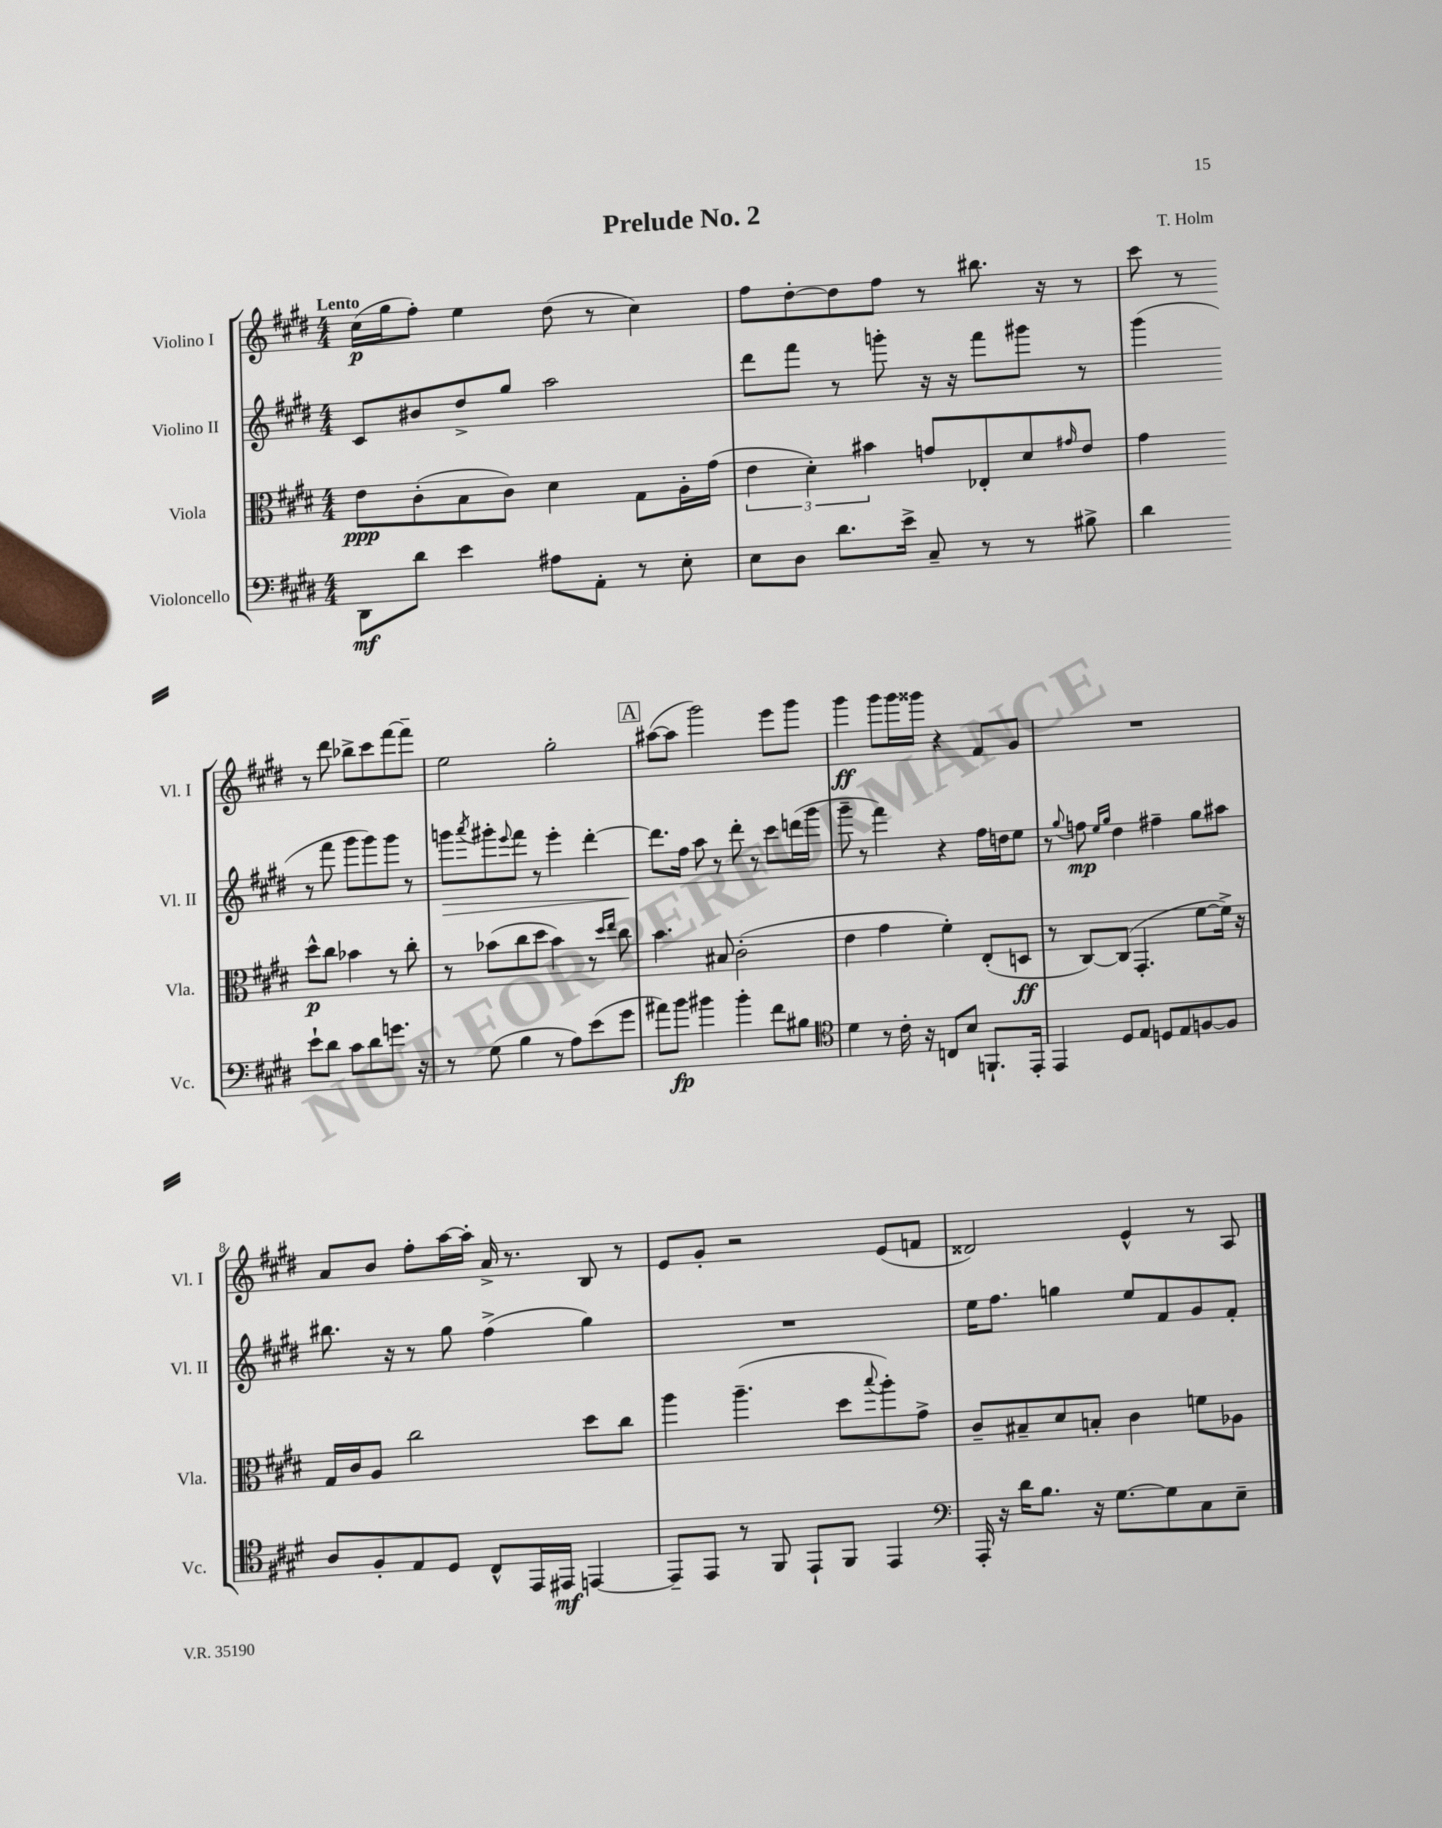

**kern	**kern	**kern	**kern
*staff4	*staff3	*staff2	*staff1
*clefF4	*clefC3	*clefG2	*clefG2
*k[f#c#g#d#]	*k[f#c#g#d#]	*k[f#c#g#d#]	*k[f#c#g#d#]
*M4/4	*M4/4	*M4/4	*M4/4
8DD#	8e	8c#	(16cc#
.	.	.	16gg#
8d#	(8c#'	8b#	8ff#')
4e	8B	8dd#^	4ee
.	8c#)	8gg#	.
8A#	4d#	2aa	(8dd#
8AA'	.	.	8r
8r	8G#	.	4cc#)
8E'	16A'	.	.
.	(16g#	.	.
=	=	=	=
8E	6e	8ddd#	8ff#
8D#	.	8fff#	[8dd#'
.	6d#')	.	.
8.d#	.	8r	8dd#]
.	6b#	.	.
.	.	8ggg'	8ff#
16e^	.	.	.
8C#~	8g	16r	8r
.	.	16r	.
8r	8E-'	8fff#	8.bb#
8r	8d#	8ggg#	.
.	.	.	16r
.	16qqg#	.	.
8B#^	8e	8r	8r
=	=	=	=
4d#	4g#	(4ggg#	8ccc#
.	.	.	8r
8e`	8dd#^^	8r	8r
8d#	8cc#	8fff#	8ddd#
8c#	4b-	8ggg#	8bb-^
8d#	.	8ggg#)	8ccc#
8.g	8r	8ggg#	[8fff#
.	8cc#'	8r	8fff#~]
16r	.	.	.
=	=	=	=
8r	8r	8ggg	2ee
.	.	8qaaa	.
(8G#	(8b-	8ggg#'	.
.	.	8qqeee	.
4B	8cc#	8fff#	.
.	8dd#	8r	.
8r	4b-)	4eee'	2gg#'
8A)	.	.	.
(8e	8r	[4ddd#'	.
.	16qqdd#	.	.
.	16qqee	.	.
8g#	8cc#	.	.
=	=	=	=
8a#)	4.b	8.ddd#]	([8aa#
8b	.	.	8aa#]
.	.	16ff#	.
4b#	.	8aa	2ggg#)
.	8B#	8r	.
4b#'	(2c#'	8ddd#'	.
.	.	8r	.
8f#	.	8ccc#	8eee
8B#	.	(16ddd	8ggg#
.	.	16ggg#	.
=	=	=	=
*clefC4	*	*	*
4d#	4e	8ggg#~	4ggg#
.	.	8r	.
8r	4g#	4fff#)	8ggg#
16c#'	.	.	16ggg#
16r	.	.	16ggg##
8C	4f#')	4r	4r
8B	.	.	.
8.FF`	(8E'	16ff#	8f#
.	.	16dd	.
.	8D	8ee	8g#
16EE'	.	.	.
=	=	=	=
4EE	8r	8r	1r
.	.	8qqgg#	.
.	[8C#)	8ff	.
.	.	16qqee	.
.	.	16qqgg#	.
8D#	(8C#]	4dd#	.
8E	4.GG#'	.	.
8D	.	4ff#~	.
8E	.	.	.
[8F	[8f#	8gg#	.
8F]	16f#^])	8aa#	.
.	16r	.	.
=	=	=	=
8A	16G#	8.bb#	8a
.	16c#	.	.
8F#'	8A	.	8b
.	.	16r	.
8E	2cc#	8r	8ff#'
8D#	.	8gg#	[16aa
.	.	.	16aa']
8C#^^	.	(4ff#^	16a^
.	.	.	8.r
16EE	.	.	.
16EE#	.	.	.
[4EE	8dd#	4gg#)	8B
.	8cc#	.	8r
=	=	=	=
8EE~]	4aa	1r	8e
8EE	.	.	8g#'
8r	(4.aa~	.	2r
8FF#	.	.	.
8EE`	.	.	.
8FF#	8dd#	.	.
.	8qqbb	.	.
4EE	8aa')	.	(8e
.	8g#^	.	8f
=	=	=	=
*clefF4	*	*	*
16AAA'	8c#~	16ee	2d##)
16r	.	8.ff#	.
16d#	8B#~	.	.
8.B	.	.	.
.	8d#	4gg	.
16r	8B'	.	.
[8.G#	.	.	.
.	4c#	8ee	4e^^
8G#]	.	8f#	.
8C#	8f	8g#	8r
8E~	8A-	8f#'	8A
==	==	==	==
*-	*-	*-	*-
